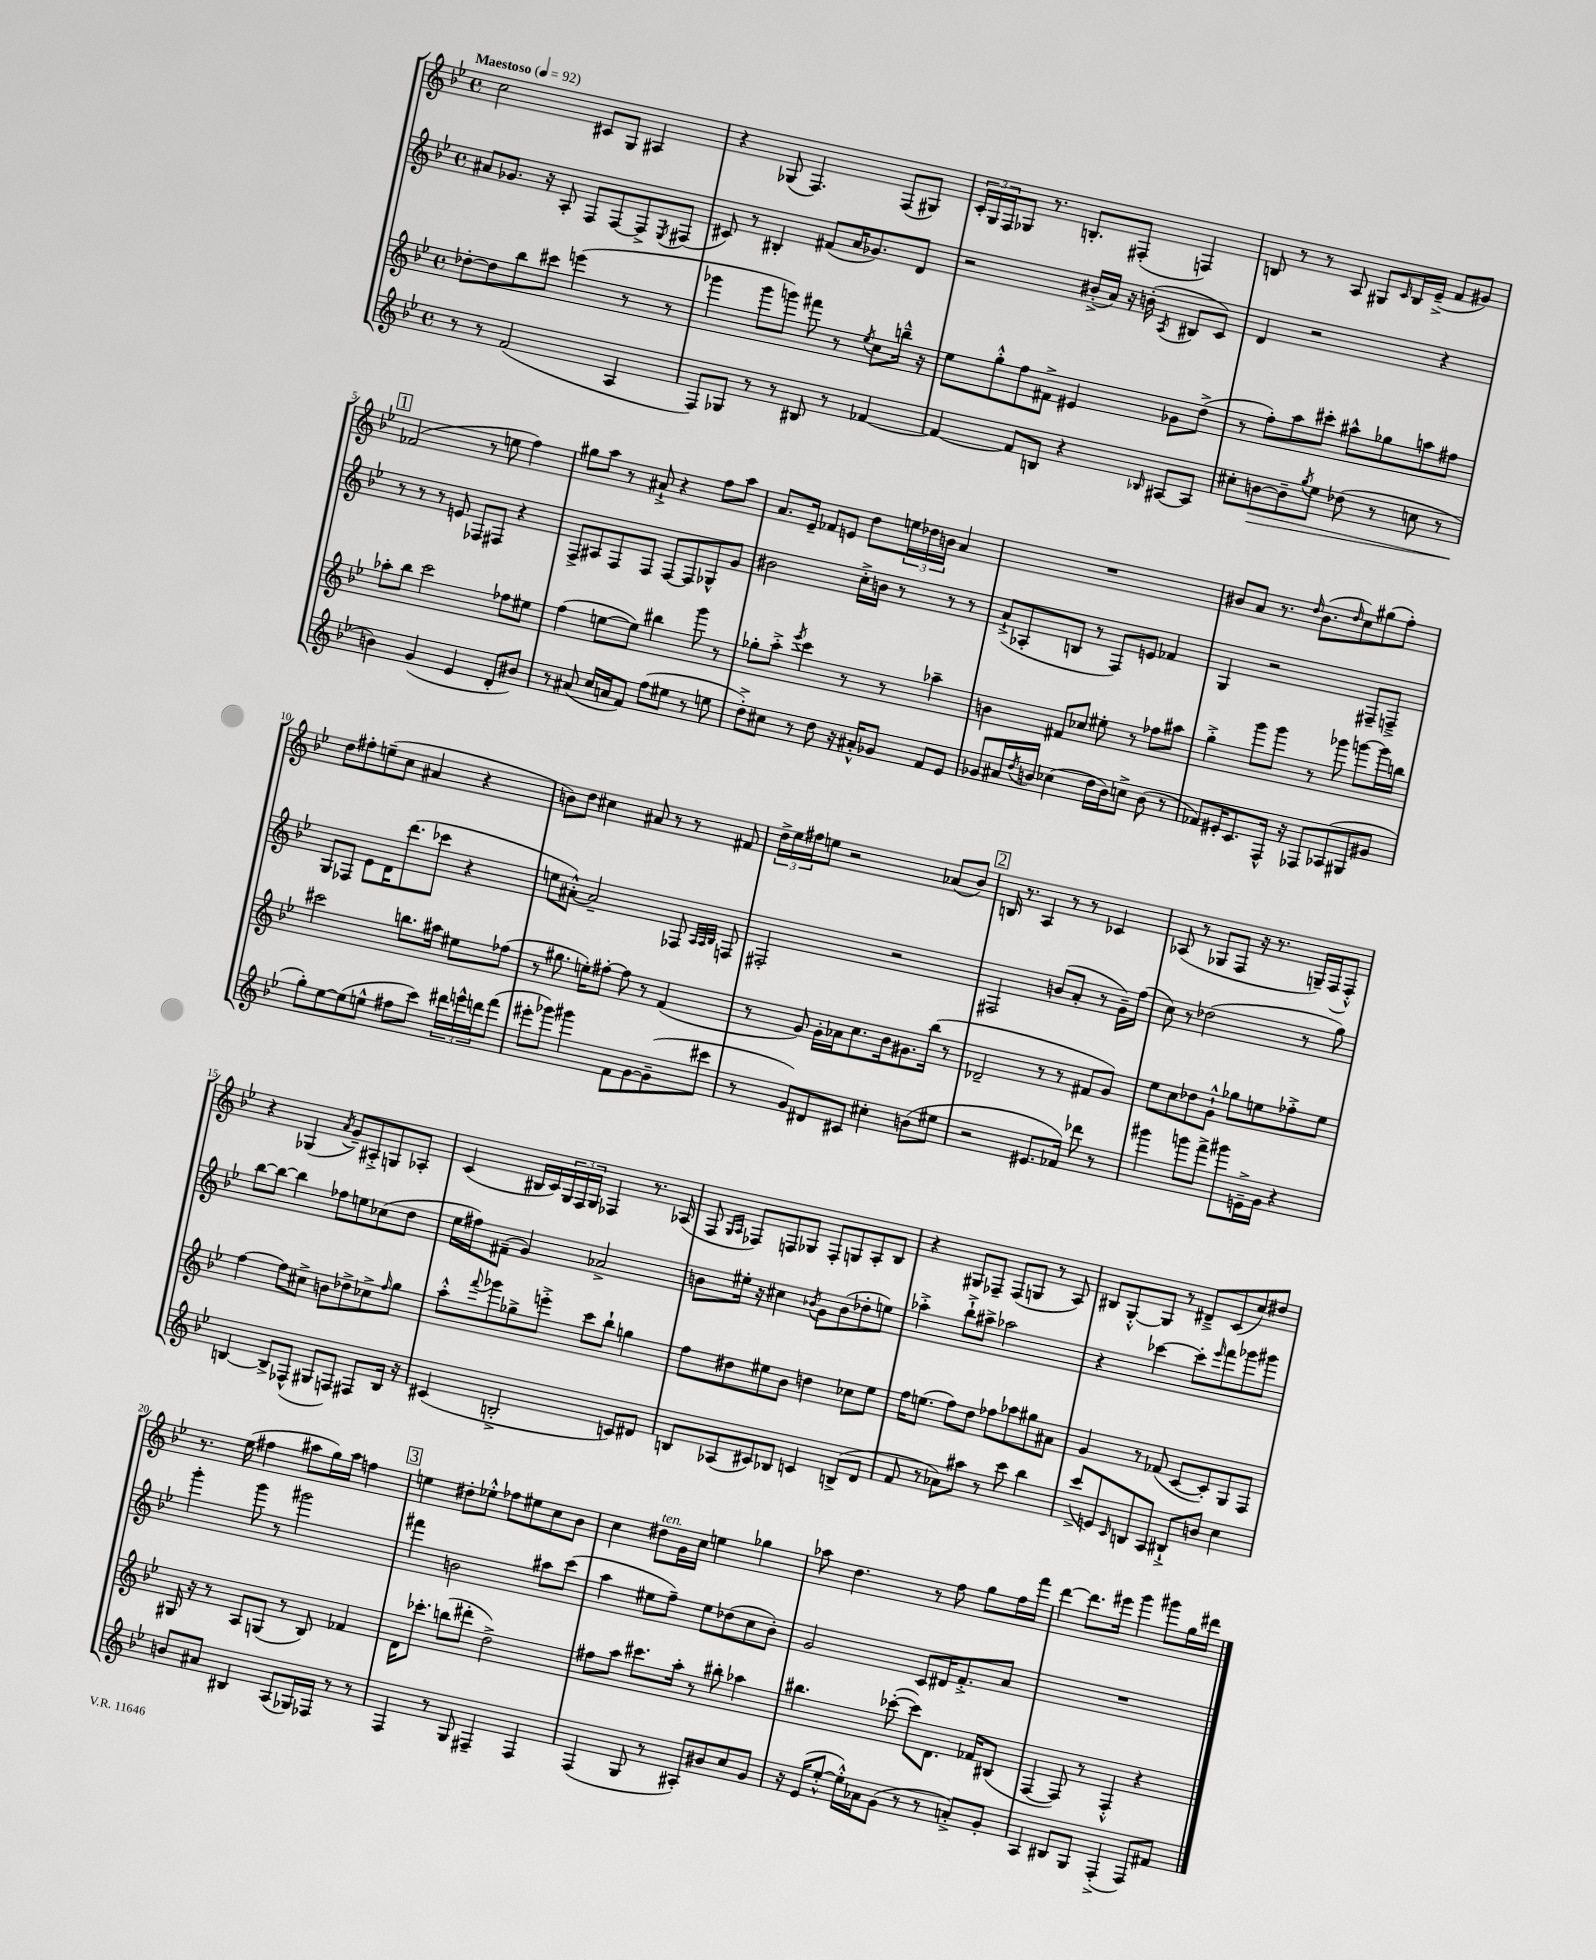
<<
\new StaffGroup <<
\new Staff = "s0" {
    \clef treble \key bes \major \defaultTimeSignature \time 4/4 \tempo "Maestoso" 4 = 92
    c''2 cis'8 g8 ais4 |
    r4 ges8( f4.) f8( gis8) |
    \tuplet 3/2 { c'16-. g16 f16 } ges8 r8. b8.-. fis8-.( f4) |
    b8 r8 r8 a8 gis8 \grace { c'16 } b16 ees'16--->( f'8 gis'8) |
    \mark \markup { \box "1" } fes'2( r8 e''8 f''4) |
    gis''8 a''8 r8 ais'8-!-> r4 f''8 a''8 |
    a'8. ees'16-- fes'8 e'8 d''8 \tuplet 3/2 { e''16 des''16 b'16 } a'4 |
    R1 |
    bis'8 a'8 r8. \grace { d''16 } bis'8.( \grace { d''16 } c''8) gis''8( f''8-.) |
    d''8 fis''8-. e''8--( c''8 ais'4 r4 |
    b'8) d''8 cis''4 ais'8 r8 r8 fis'8 |
    \tuplet 3/2 { d''16-> ees''16 fis''16 } e''8 r2 aes'8( bes'8) |
    \mark \markup { \box "2" } b16 r8. a4 r8 r8 ces'4 |
    aes8( r8 ges8 f8 r16 r8. g16--) f16( f8-.-^) |
    r4 ges4( \acciaccatura { a'8 } g'8--) ais8-.-> g8 aes8-. |
    c'4( bis16 c'16) \tuplet 3/2 { g16 f16 g16 } fes4 r8. aes16( |
    f8 \grace { g16 a16 } fes8) f8 ges8 f8-. g8 a8-. bes8 |
    r4 gis8 fes8-- fes8( g8 r8 a8) |
    bis8 g8~-.-^ g8 r8 dis'8---> c'8( c''8) dis''8 |
    r8. ees''16( fis''4 ais''8 g''16) ais''16 f''4 |
    \mark \markup { \box "3" } e''4 dis''8-. ees''8-.-^ fes''8 eis''8 c''8 bes'8 |
    c''4 dis''8^\markup { \italic "ten." } g'16 c''16 e''4 ges''4 |
    aes''8 d''4. r8 f''8 g''8 f''16 f'''16 |
    d'''4~ d'''8. eis'''16 g'''4 gis'''8 g''16 dis'''16 \bar "|." |
}
\new Staff = "s1" {
    \clef treble \key bes \major \defaultTimeSignature \time 4/4
    ais'8 ges'8. r16 a8-. f8 f8~ f8-> \acciaccatura { ees8 } fis8( |
    cis'8) r8 bis4-. fis'8( a'16 ges'8.) d'8 |
    r2 bis'16-.->( a'16) r16 b'16-.( \acciaccatura { a8 } bis8 c'8) |
    d'4 r2 r4 |
    \mark \markup { \box "1" } r8 r8 r8 e'8 fes8 fis8 r4 |
    f8-> ais8 f8 f8 f8~ f8 ges8-^ g'8 |
    bis'2 c''16-.-> b'16 r8 r8 r8 |
    a'8-!->( aes8-. b8 r8 f8) e'8 fes'4 |
    g4 r2 fis8-- f8---> |
    g8 fes8 ees'8 d'16 d'''8.( ces'''8 r4 |
    e''8 ais'8~-.-^) ais'2-- fes8 \grace { a32 a32 bes32 } f8 |
    fis2-. r2 |
    \mark \markup { \box "2" } fis2 b'8( a'8-. r8 g'16--) f''16( |
    c''8) r8 des''2( r8 g''8) |
    bes''8~ bes''8~ bes''4 fes''8 e''8 ces''8( d''8 |
    ees''16 fis''16) fis'8--( g'4) aes'2-> |
    b'8 eis''16-. r16 cis''4 \acciaccatura { bes'8 } g'8 bes'8( des''8-. e''8) |
    aes''4-.-> bes''8-!-> ais''8-> aes''2 |
    r4 ces'''4~ ces'''8-. \grace { ees'''16 } f'''8 ges'''8 gis'''8 |
    g'''4-. g'''8 r8 gis'''2 |
    \mark \markup { \box "3" } fis'''4 b'2 ais''8 c'''8( |
    a''4 eis''8 f''8--) eis''8 des''8( c''8 bes'8-.) |
    g'2 c'8 dis'16 f'8.-.-> a'8 |
    R1 \bar "|." |
}
\new Staff = "s2" {
    \clef treble \key bes \major \defaultTimeSignature \time 4/4
    des''8~-. des''8 bes''8 cis'''8 e'''4( r8 r8 |
    ges'''4 ges'''8 g'''8) fis'''8 r8 \acciaccatura { ees''8 } c''8 b''16---^ r16 |
    ees''8 g''8-.-^ f''8 fis'8-> eis'4 ges'8 d''8->( |
    r8 f''8-.) a''8 cis'''8-. ais''8-^ ges''8 a''8 fis''8 |
    \mark \markup { \box "1" } aes''8-. bes''8 c'''2 fes''8 eis''8 |
    f''4( e''8~ e''8) bis''4 g'''8 r8 |
    ges''8-. a''8-.-> \acciaccatura { ees'''8 } c'''4 r8 r8 aes''4-- |
    b'4 fis'8 ces''8 eis''8-. r8 fes''8 ais''8 |
    g''4-.-> g'''8 g'''8 r8 ges'''8 g'''8~ g'''16 b''16 |
    cis'''2 b''8. ais''16 eis''8 fes''8( |
    r8 gis''8. e''16-.) fis''8~-. fis''8 r8 f'4( |
    r8 g'8) g'16-. aes'16 c''8. bes'16 gis'8. bes''16( r8 |
    \mark \markup { \box "2" } des'2-- r8 r8 fis'8 g'8) |
    ees''8 c''8 des''8 g'8-!-^ ges''8 e''8 fes''8-.-> e''8 |
    f''4~ f''8 cis''8-> b'8 des''8-> ces''8-> \grace { f''16 } g''8 |
    a''8-.-^ \appoggiatura { f'''8 } ges'''8 ges''8-> e'''8-.-> c'''8 bes''8-! g''4 |
    f''8 dis''8 eis''8 bes'8 d''4 ces''8 eis''8 |
    f''16 e''8.( f''8) d''8 fes''8 aes''8 gis''8 ais'8 |
    g'4 r8 fes'8( c'8~ c'8-.) g8 f8 |
    gis16 r16 r8 a8 g8( r8 bes8) fes'4 |
    \mark \markup { \box "3" } d'16 ces'''8.-. b''8( dis'''8-. d''2->) |
    fis''8 a''8 cis'''8. a''16-. r8 bis''8-. aes''4 |
    bis''4. ces'''8~-.( ces'''8) d'8. fes'16 bis8( |
    f4~ f8) r8 f4-.-^ r4 \bar "|." |
}
\new Staff = "s3" {
    \clef treble \key bes \major \defaultTimeSignature \time 4/4
    r8 r8 f'2( a4 |
    f8) ges8 r8 r8 bis8 r8 fes'4~ |
    fes'4~ fes'8 b8 r4 \grace { bes16 } ais8~ ais8 |
    cis''8-. b'8~\> b'8-- \acciaccatura { g''8 } ees''8 des''8( r8 c''8 r8 |
    \mark \markup { \box "1" } b'4\!) g'4( ees'4 d'8-. bis'8) |
    r8 ais'8( c''16 a'16 f'8) f''8( eis''8 r8 e''8 |
    d''8-.->) cis''8 r8 d''8 r16 ais'16-.-^ ges'8 f'8 ees'8 |
    ges'8 ais'16 \acciaccatura { d''8 } b'16 ces''4( d''16 b'16) c''8-> b'8( r8 |
    fes'8) eis'16-. c'8. f16-^ r16 fes8 aes8( gis8 gis'8 |
    g''8-.) ees''8~ ees''8( e''8-^ fis''8 c'''8) \tuplet 3/2 { dis'''16 e'''16-^ d'''16 } f'''8( |
    eis'''8-. ges'''8) gis'''4 f'8 g'8~ g'8--( cis'''8 |
    r8 g'8) dis'8 cis'8 cis''4-. b'8( eis''8 |
    \mark \markup { \box "2" } r2 eis'8. fes'16) des'''8 r8 |
    gis'''4 g'''8 f'''8-> gis'''8 e'16---> g'16 r4 |
    b4~ b8-> fes8-^( gis8 f8) fis8 b16 r16 |
    cis'4( b2-.-> c'8) dis'8 |
    b8 aes8( cis'8) bes8 c'4 b8->( d'8 |
    f'8 r8 aes'8) ais''8 r8 c'''8 bes''4 |
    c'''8->( e'8) \grace { c'16 } b8 a8 bis8-!-> b'8 c''4 |
    b'8 ais'8 bis4 a8( ges16) fes16 r8 r8 |
    \mark \markup { \box "3" } f4 r8 g8 fis4-- fis4 |
    f4( g8 r8 ais8-.) bis'8 c''8 g'8 |
    r16 ees'16( ees''8~-.-^ ees''16-.-^) aes'16 g'8( r8 r8 a'8-.->) g'8-. |
    a4 bis8 g8 f4-.->( f8) fis'8 \bar "|." |
}
>>
>>
